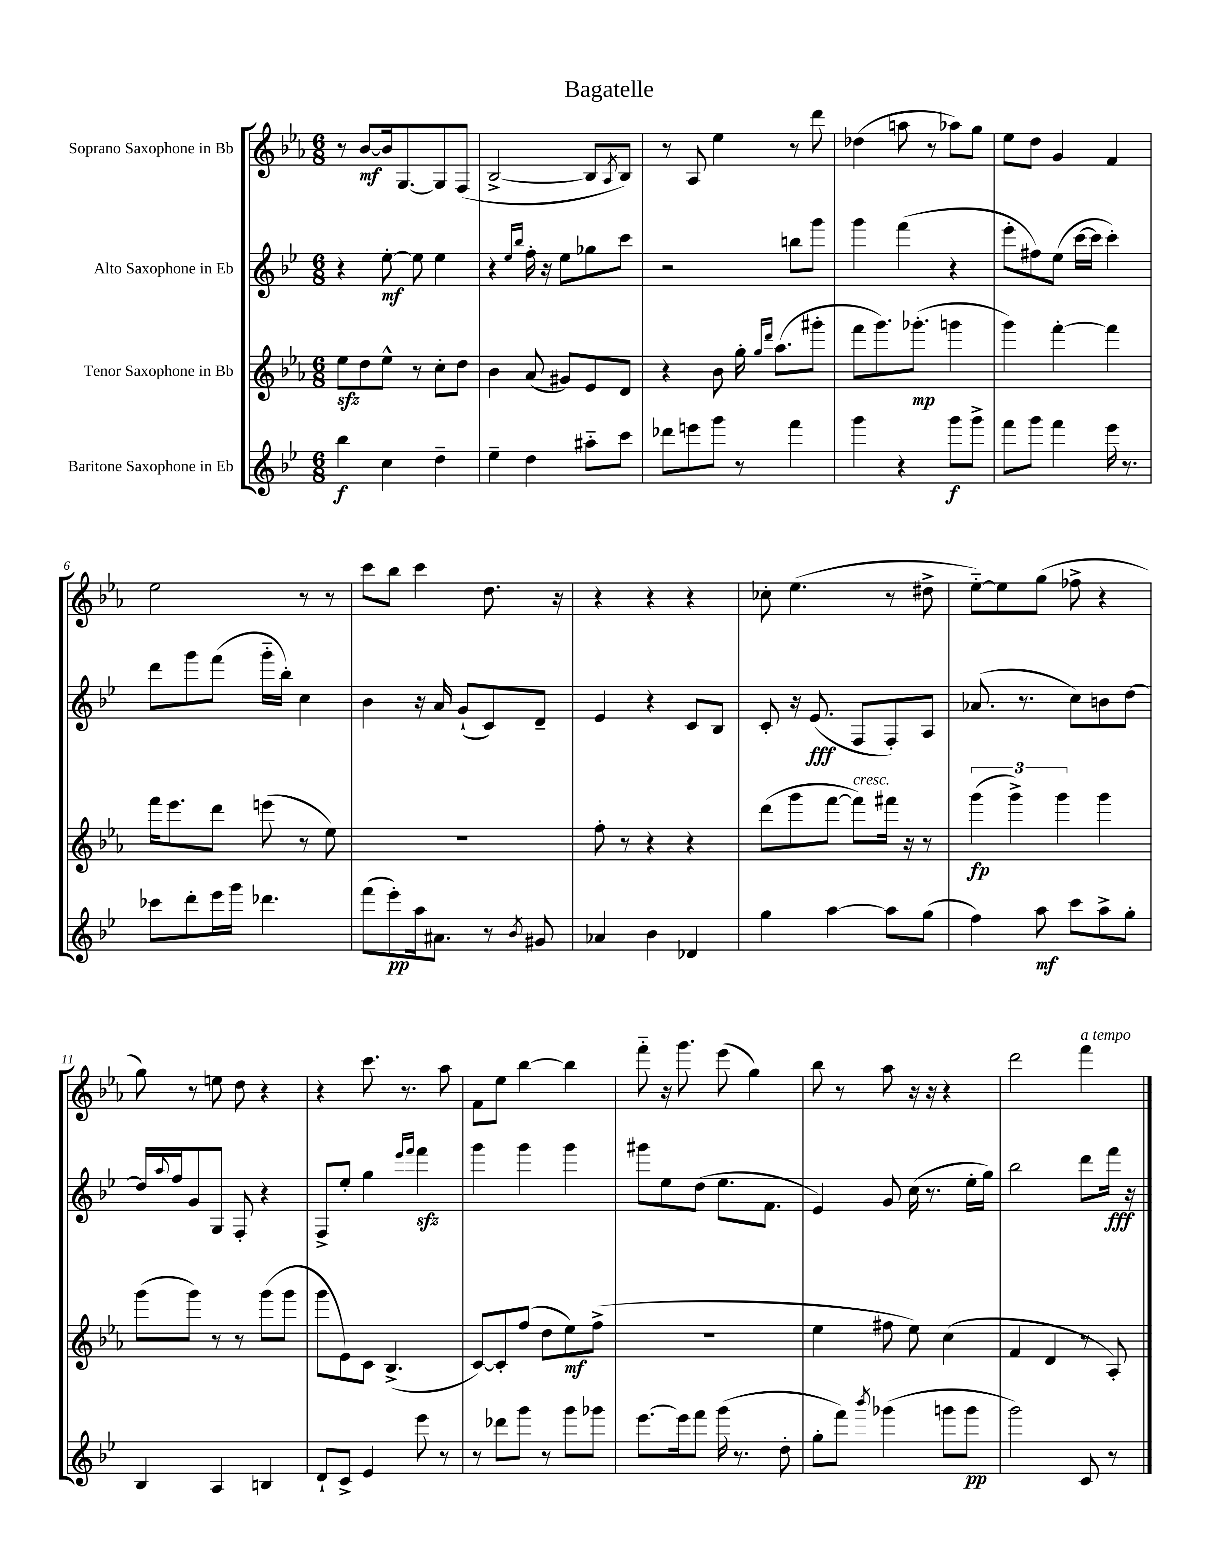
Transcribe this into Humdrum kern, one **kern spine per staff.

**kern	**dynam	**kern	**dynam	**kern	**dynam	**kern	**dynam
*part4	*part4	*part3	*part3	*part2	*part2	*part1	*part1
*staff4	*staff4	*staff3	*staff3	*staff2	*staff2	*staff1	*staff1
*I"Baritone Saxophone in Eb	*	*I"Tenor Saxophone in Bb	*	*I"Alto Saxophone in Eb	*	*I"Soprano Saxophone in Bb	*
*clefG2	*	*clefG2	*	*clefG2	*	*clefG2	*
*k[b-e-]	*	*k[b-e-a-]	*	*k[b-e-]	*	*k[b-e-a-]	*
*M6/8	*	*M6/8	*	*M6/8	*	*M6/8	*
=1	=1	=1	=1	=1	=1	=1	=1
4bb-\	f	8ee-zz\L	.	4r	.	8r	.
.	.	8dd\	.	.	.	[8b-/L	mf
4cc\	.	8ee-^^\J	.	[8ee-'\	mf	16b-/k]	.
.	.	.	.	.	.	[8.G/	.
.	.	8r	.	8ee-\]	.	.	.
4dd~\	.	8cc'\L	.	4ee-\	.	8G/]	.
.	.	8dd\J	.	.	.	(8F/J	.
=2	=2	=2	=2	=2	=2	=2	=2
4ee-~\	.	4b-\	.	4r	.	[2B-^/	.
.	.	.	.	16qqee-/LL	.	.	.
.	.	.	.	16qqbb-/JJ	.	.	.
4dd\	.	(8a-/	.	16ff'\	.	.	.
.	.	.	.	16r	.	.	.
.	.	8g#X/L)	.	8ee-\L	.	.	.
8aa#X\L	.	8e-/	.	8gg-X\	.	8B-/L]	.
.	.	.	.	.	.	8qA-/	.
8ccc\J	.	8d/J	.	8ccc\J	.	8B-/J)	.
=3	=3	=3	=3	=3	=3	=3	=3
8ddd-X\L	.	4r	.	2r	.	8r	.
8eeen\	.	.	.	.	.	8A-/	.
8ggg\J	.	8b-\	.	.	.	4ee-\	.
8r	.	16gg'\	.	.	.	.	.
.	.	16qqgg/LL	.	.	.	.	.
.	.	16qqddd/JJ	.	.	.	.	.
.	.	(8.aa-\L	.	.	.	.	.
4fff\	.	.	.	8bbn\L	.	8r	.
.	.	8ggg#X'\J	.	8ggg\J	.	8ddd\	.
=4	=4	=4	=4	=4	=4	=4	=4
4ggg\	.	8fff\L	.	4ggg\	.	(4dd-X\	.
.	.	8.ggg\)	.	.	.	.	.
4r	.	.	.	(4fff\	.	8aan\	.
.	.	(8.ggg-X'\J	mp	.	.	.	.
.	.	.	.	.	.	8r	.
8ggg\L	f	4gggn\	.	4r	.	8aa-X\L)	.
8ggg^\J	.	.	.	.	.	8gg\J	.
=5	=5	=5	=5	=5	=5	=5	=5
8fff\L	.	4ggg\)	.	8eee-'\L	.	8ee-\L	.
8ggg\J	.	.	.	8ff#X\)	.	8dd\J	.
4fff\	.	[4fff'\	.	(8ee-\J	.	4g/	.
.	.	.	.	[16ccc\LL	.	.	.
.	.	.	.	16ccc\JJ]	.	.	.
16eee-\	.	4fff\]	.	4ccc'\)	.	4f/	.
8.r	.	.	.	.	.	.	.
!!LO:LB:g=z
=6	=6	=6	=6	=6	=6	=6	=6
8ccc-X\L	.	16fff\KL	.	8ddd\L	.	2ee-\	.
.	.	8.eee-\	.	.	.	.	.
8ddd'\	.	.	.	8ggg\	.	.	.
16eee-\L	.	8ddd\J	.	(8fff\J	.	.	.
16ggg\JJ	.	.	.	.	.	.	.
4.ddd-X\	.	(8eeen\	.	16ggg\LL	.	.	.
.	.	.	.	16bb-'\JJ)	.	.	.
.	.	8r	.	4cc\	.	8r	.
.	.	8ee-\)	.	.	.	8r	.
=7	=7	=7	=7	=7	=7	=7	=7
(8fff\L	.	2.r	.	4b-\	.	8ccc\L	.
8eee-'\)	pp	.	.	.	.	8bb-\J	.
16aa\k	.	.	.	16r	.	4ccc\	.
8.a#X\J	.	.	.	16a/	.	.	.
.	.	.	.	(8g`/L	.	.	.
8r	.	.	.	8c/)	.	8.dd\	.
8qb-/	.	.	.	.	.	.	.
8g#X/	.	.	.	8d~/J	.	.	.
.	.	.	.	.	.	16r	.
=8	=8	=8	=8	=8	=8	=8	=8
4a-X/	.	8ff'\	.	4e-/	.	4r	.
.	.	8r	.	.	.	.	.
4b-\	.	4r	.	4r	.	4r	.
4d-X/	.	4r	.	8c/L	.	4r	.
.	.	.	.	8B-/J	.	.	.
=9	=9	=9	=9	=9	=9	=9	=9
4gg\	.	(8ddd\L	.	8c'/	.	8cc-X'\	.
.	.	8ggg\	.	16r	.	(4.ee-\	.
.	.	.	.	(8.e-/	fff	.	.
[4aa\	.	[8fff\J	.	.	.	.	.
!	!	!LO:TX:a:i:t=cresc.	!	!	!	!	!
.	.	8fff\L])	.	8F/L	.	.	.
8aa\L]	.	16fff#X\Jk	.	8F'/)	.	8r	.
.	.	16r	.	.	.	.	.
(8gg\J	.	8r	.	8A/J	.	8dd#X^\	.
=10	=10	=10	=10	=10	=10	=10	=10
4ff\)	.	(6ggg\	fp	(8.a-X/	.	[8ee-\L)	.
.	.	.	.	.	.	8ee-\]	.
.	.	6ggg^\)	.	.	.	.	.
.	.	.	.	8.r	.	.	.
8aa\	mf	.	.	.	.	(8gg\J	.
.	.	6ggg\	.	.	.	.	.
8ccc\L	.	.	.	8cc\L)	.	8ff-X^\	.
8aa^\	.	4ggg\	.	8bn\	.	4r	.
8gg'\J	.	.	.	[8dd\J	.	.	.
!!LO:LB:g=z
=11	=11	=11	=11	=11	=11	=11	=11
4B-/	.	(8ggg\L	.	16dd/LL]	.	8gg\)	.
.	.	.	.	8qqaa/	.	.	.
.	.	.	.	16ff/J	.	.	.
.	.	8ggg\J)	.	8g/	.	8r	.
4A/	.	8r	.	8G/J	.	8een\	.
.	.	8r	.	8F'/	.	8dd\	.
4Bn/	.	(8ggg\L	.	4r	.	4r	.
.	.	8ggg\J	.	.	.	.	.
=12	=12	=12	=12	=12	=12	=12	=12
8d`/L	.	8ggg\L	.	8F^/L	.	4r	.
8c^/J	.	8e-\)	.	8ee-'/J	.	.	.
4e-/	.	8c\J	.	4gg\	.	8.ccc\	.
.	.	(4.B-^/	.	.	.	.	.
.	.	.	.	.	.	8.r	.
.	.	.	.	16qqeee-/LL	.	.	.
.	.	.	.	16qqfff/JJ	.	.	.
8eee-\	.	.	.	4fffzz\	.	.	.
8r	.	.	.	.	.	8aa-\	.
=13	=13	=13	=13	=13	=13	=13	=13
8r	.	[8c/L)	.	4ggg\	.	8f\L	.
8ddd-X\L	.	8c'/]	.	.	.	8ee-\J	.
8ggg\J	.	(8ff/J	.	4ggg\	.	[4bb-\	.
8r	.	8dd\L	.	.	.	.	.
8ggg\L	.	8ee-\)	mf	4ggg\	.	4bb-\]	.
8ggg-X\J	.	(8ff^\J	.	.	.	.	.
=14	=14	=14	=14	=14	=14	=14	=14
[8.eee-\L	.	2.r	.	8ggg#X\L	.	8fff\	.
.	.	.	.	8ee-\	.	16r	.
16eee-\k]	.	.	.	.	.	8.ggg\	.
8fff\J	.	.	.	(8dd\J	.	.	.
(16ggg\	.	.	.	8.ee-\L	.	(8eee-\	.
8.r	.	.	.	.	.	.	.
.	.	.	.	.	.	4gg\)	.
.	.	.	.	8.f\J	.	.	.
8dd'\	.	.	.	.	.	.	.
=15	=15	=15	=15	=15	=15	=15	=15
8gg'\L	.	4ee-\	.	4e-/)	.	8bb-\	.
8fff\J)	.	.	.	.	.	8r	.
8qbbb-/	.	.	.	.	.	.	.
(4ggg-X\	.	8ff#X\	.	8g/	.	8aa-\	.
.	.	8ee-\)	.	(16cc\	.	16r	.
.	.	.	.	8.r	.	16r	.
8gggn\L	.	(4cc\	.	.	.	4r	.
8ggg\J	pp	.	.	16ee-'\LL	.	.	.
.	.	.	.	16gg\JJ)	.	.	.
=16	=16	=16	=16	=16	=16	=16	=16
2ggg\)	.	4f/	.	2bb-\	.	2ddd\	.
.	.	4d/	.	.	.	.	.
!	!	!	!	!	!	!LO:TX:a:i:t=a tempo	!
8c/	.	8r	.	8ddd\L	.	4fff\	.
8r	.	8A-'/)	.	16fff\Jk	fff	.	.
.	.	.	.	16r	.	.	.
==	==	==	==	==	==	==	==
*-	*-	*-	*-	*-	*-	*-	*-
